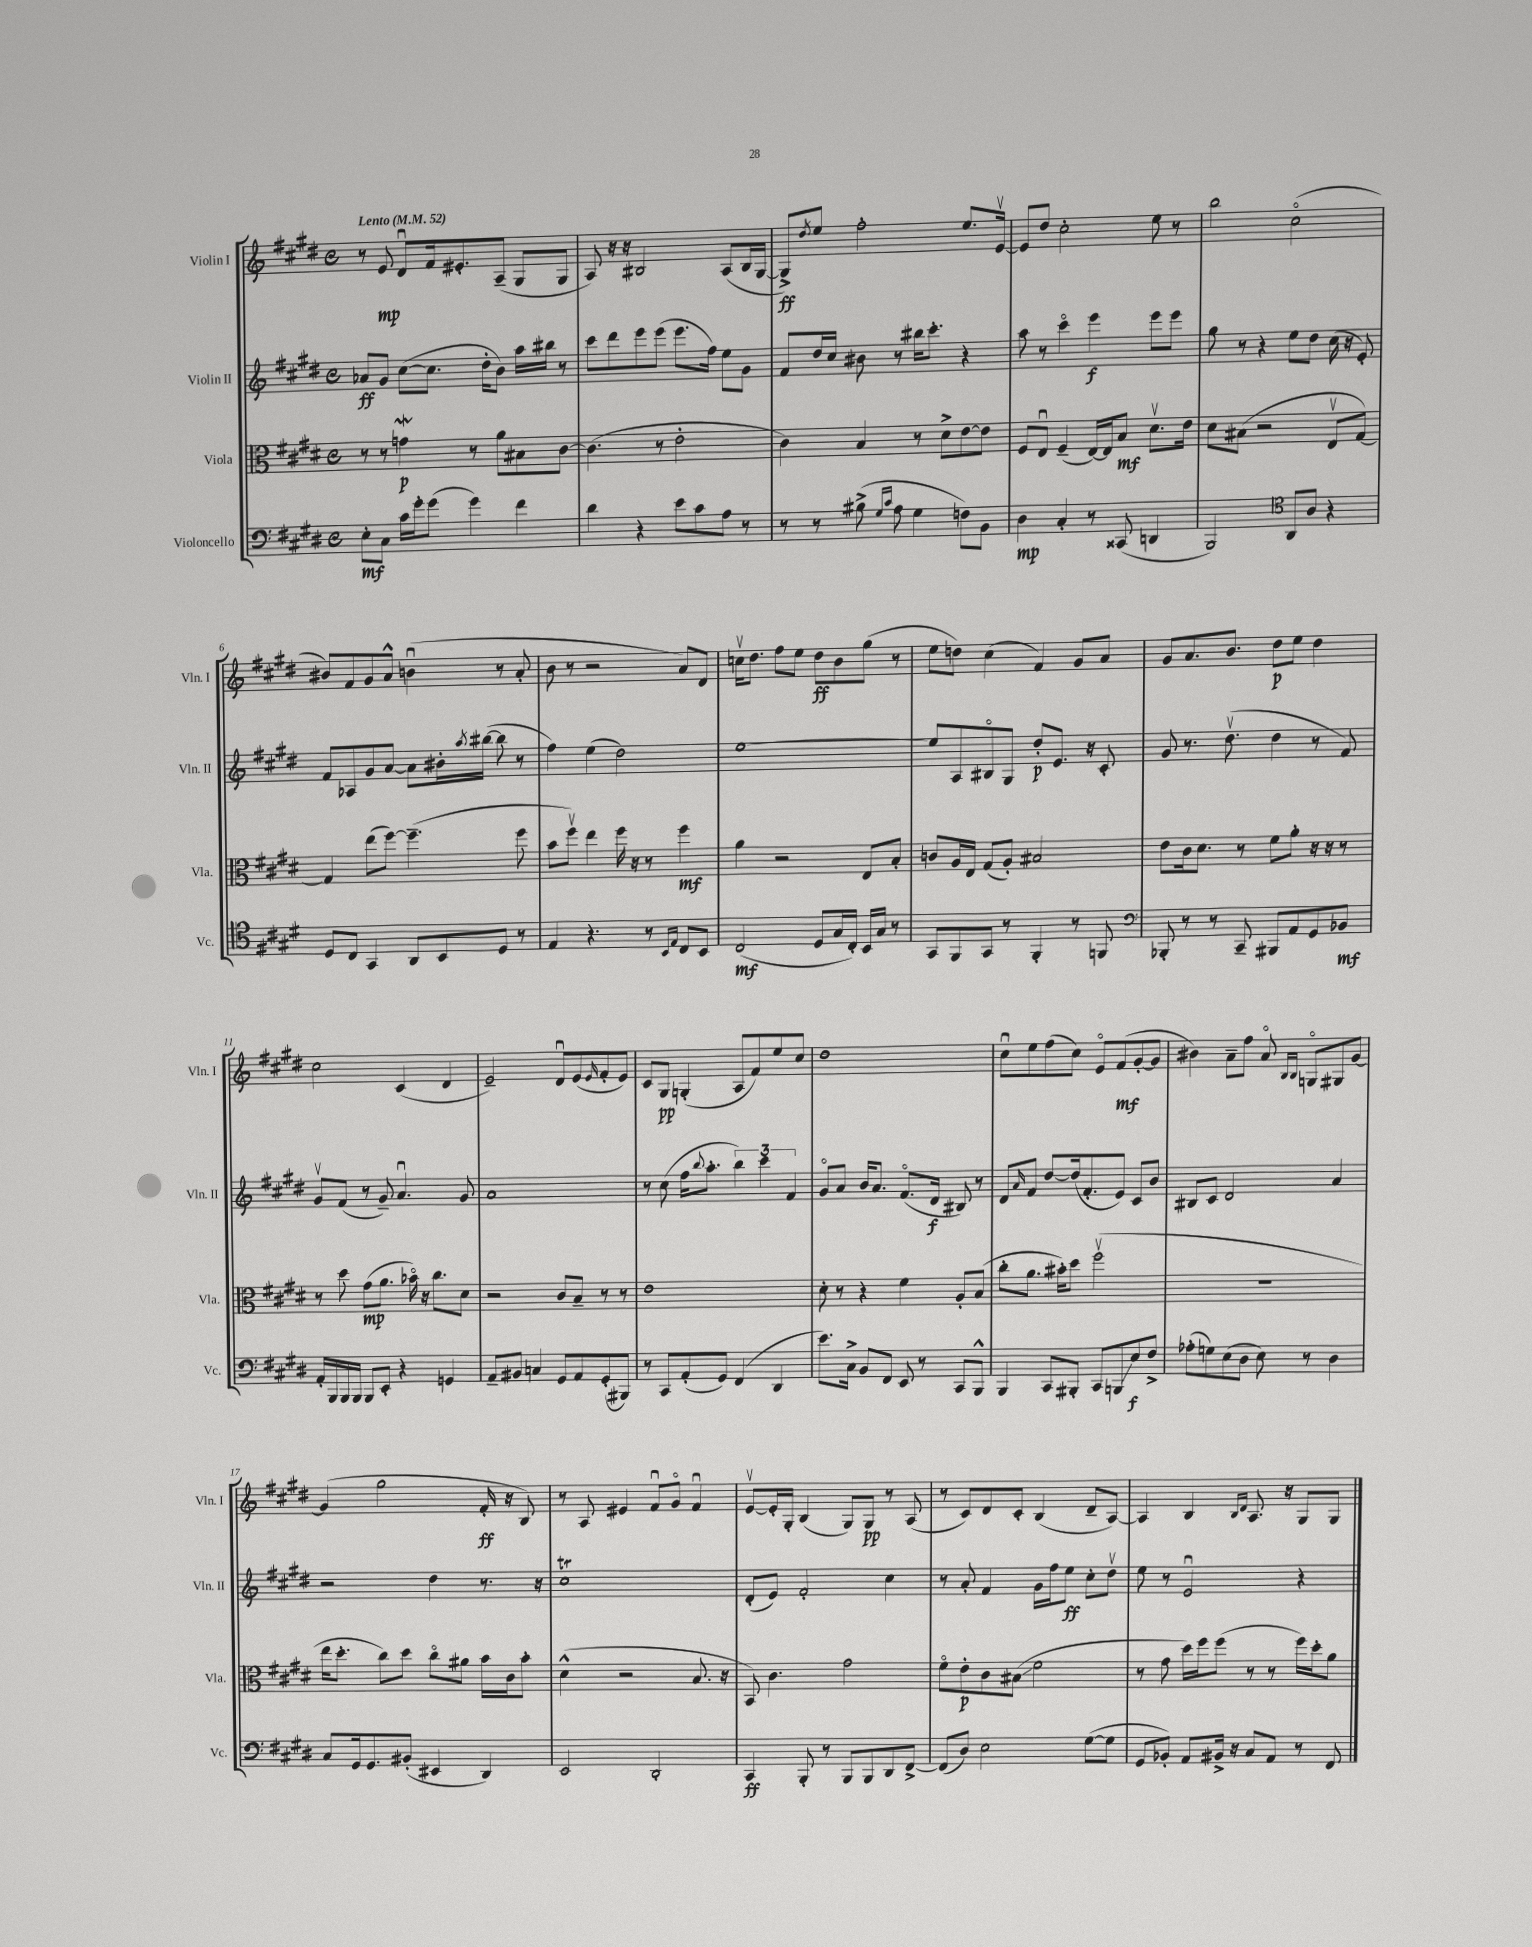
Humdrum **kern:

**kern	**kern	**kern	**kern
*staff4	*staff3	*staff2	*staff1
*clefF4	*clefC3	*clefG2	*clefG2
*k[f#c#g#d#]	*k[f#c#g#d#]	*k[f#c#g#d#]	*k[f#c#g#d#]
*M4/4	*M4/4	*M4/4	*M4/4
*met(c)	*met(c)	*met(c)	*met(c)
*MM52	*MM52	*MM52	*MM52
8E'	8r	8a-	8r
8C#	8r	8g#	8e
16c#	4g	([8cc#	8d#u
16g#'	.	.	.
(8g#	.	8.cc#]	16f#
.	.	.	8.e#'
4g#)	8r	.	.
.	.	16dd#'	.
.	8a	8b)	(8A~
4f#	8B#	16aa	8G#
.	.	16bb#	.
.	[8c#	8r	8G#
=	=	=	=
4d#	(4.c#]	8ccc#	8A)
.	.	8ddd#	16r
.	.	.	16r
4r	.	8eee	2B#
.	8r	(8eee	.
8e	2e'	8.eee	.
8c#	.	.	.
.	.	16ff#)	.
8A	.	8ee	(8A
8r	.	8g#	16B#
.	.	.	[16G#
=	=	=	=
8r	4c#)	8f#	8G#^])
.	.	.	8qdd#
8r	.	16dd#	8ee
.	.	16cc#	.
(8B#^	4B	8b#	2ff#'
16qqG#	.	.	.
16qqc#	.	.	.
8A	.	8r	.
4G#	8r	16bb#	.
.	.	8.ccc#'	.
.	8d#^	.	.
8F)	[8e	4r	8.ee
8BB	8e]	.	.
.	.	.	[16ev
=	=	=	=
4D#	8F#	8aa	8e]
.	8Eu	8r	8dd#
4C#'	(4F#~	4ccc#o	2cc#'
8r	[16E)	4eee	.
.	16E]	.	.
(8CC##	8B	.	.
4DD	8.d#v	8eee	8ee
.	.	8eee	8r
.	16e	.	.
=	=	=	=
2BBB)	8d#	8gg#	2bb
.	(8B#	8r	.
.	2r	4r	.
*clefC4	*	*	*
8AA	.	8ee	(2cc#o
8A	.	8dd#	.
4r	8Ev	(16cc#	.
.	.	16r	.
.	[8G#)	8e')	.
=	=	=	=
8D#	4G#]	8f#	8b#)
8C#	.	8A-	8f#
4GG#	(8ee	8g#	8g#
.	[8ff#)	[8a	8a^^
8AA	(4.ff#~]	8a]	(4bu
8BB	.	16b#'	.
.	.	8qaa	.
.	.	([16bb#	.
8D#	.	8bb#]	8r
8r	8ff#	8r	8a'
=	=	=	=
4E	8b	4ff#)	8b
.	8ff#v)	.	8r
4.r	4ee	(4ee	2r
.	16ff#	2dd#)	.
.	16r	.	.
8r	8r	.	.
16qqBB	.	.	.
16qqE	.	.	.
8C#	4ff#	.	8a)
8BB	.	.	8d#
=	=	=	=
(2C#	4a	[1ee	16ccv
.	.	.	8.dd#
.	2r	.	8ff#
.	.	.	8ee
8D#	.	.	8dd#
16G#	.	.	8b
16C#')	.	.	.
16BB	8E	.	(8gg#
16G#	.	.	.
8r	8B'	.	8r
=	=	=	=
8GG#	8c	8ee]	8ee
8FF#	16A	8A	8dd)
.	16E	.	.
8GG#	(8G#	8B#o	(4cc#
8r	8A')	8G#	.
4FF#'	2B#	8dd#'	4f#)
.	.	8.e	.
8r	.	.	8g#
.	.	16r	.
8FF	.	8c#'	8a
=	=	=	=
*clefF4	*	*	*
8BBB-'	8e	8g#	8g#
8r	16c#	8.r	8.a
.	8.d#	.	.
8r	.	.	.
.	.	(8.dd#v	8.b
8CC#~	8r	.	.
8BBB#	8f#	4dd#	8dd#
8AA	8a'	.	8ee
8GG#	16r	8r	4dd#
.	16r	.	.
8BB-	8r	8f#)	.
=	=	=	=
16AA'	8r	8g#v	2cc#
16BBB	.	.	.
16BBB	8dd#	(8f#	.
16BBB	.	.	.
8BBB	(8g#	8r	.
8EE'	8.a	8g#~)	.
4r	.	4.au	(4c#
.	16b-o)	.	.
.	16r	.	.
.	8.cc#	.	.
4GG	.	.	4d#
.	8d#	8g#	.
=	=	=	=
8AA~	2r	1a	2e~)
8BB#	.	.	.
4C	.	.	.
8GG#	8c#	.	8d#u
8AA	8B~	.	(8e
.	.	.	16qqe
(8GG#'	8r	.	8f#'
8BBB#)	8r	.	8e)
=	=	=	=
8r	1e	8r	8c#
8CC#	.	(8cc#	8G#
(8AA'	.	16ff#	(4G'
.	.	8qqbb	.
.	.	8.aa'	.
8GG#)	.	.	.
(4FF#	.	6bb)	8A
.	.	.	8f#)
.	.	6ccc#	.
4DD#	.	.	8ee
.	.	6f#	.
.	.	.	8cc#
=	=	=	=
8.e)	8d#'	8g#o	1dd#
.	8r	8a	.
16C#^	.	.	.
8BB	4r	16b	.
.	.	8.a	.
8FF#	.	.	.
8EE	4f#	(8.f#o	.
8r	.	.	.
.	.	16d#	.
8CC#	8A'	8B#)	.
8BBB^^	(8B	8r	.
=	=	=	=
4BBB	8cc#'	8d#	8cc#u
.	.	16qqa	.
.	8.a	8f#	8ee
8CC#	.	[8dd#	(8ff#
.	16b#')	.	.
8BBB#'	8dd#	(16dd#]	8cc#)
.	.	8.f#'	.
8CC#	(2ff#v	.	8eo
8BBB	.	8e)	(8f#
8E	.	8c#	[8g#'
8F#^	.	8b	8g#]
=	=	=	=
(8A-'	1r	8B#	4b#)
8G)	.	8c#	.
(8E	.	2d#	8a~
8D#	.	.	8ff#
8E)	.	.	8ao
.	.	.	16qqB
.	.	.	16qqB
8r	.	.	8Go
4D#	.	4a	8G#
.	.	.	[8g#
=	=	=	=
8C#	16ee	2r	(4g#]
.	8.dd#'	.	.
16GG#	.	.	.
8.GG#	.	.	.
.	8cc#)	.	2gg#
(8BB#'	8dd#	.	.
4EE#	8cc#o	4dd#	.
.	8a#	.	.
4DD#)	16b	8.r	16f#'
.	16c#	.	16r
.	8b'	.	8B)
.	.	16r	.
=	=	=	=
2EE	(4d#^^	1cc#	8r
.	.	.	8A
.	2r	.	4e#
2DD#'	.	.	8f#u
.	.	.	8g#o
.	8.B	.	4f#u
.	16r	.	.
=	=	=	=
4CC#	8BB)	(8d#'	[8ev
.	4.c#	8e)	16e']
.	.	.	16G#'
8BBB'	.	2f#'	(4B
8r	.	.	.
8BBB	2g#	.	8G#)
8BBB	.	.	8G#
8DD#	.	4cc#	8r
[8FF#^	.	.	(8A
=	=	=	=
(8FF#]	8f#o	8r	8r
8D#)	8e'	8a'	8c#)
2E	8c#	4f#	8d#
.	(8B#	.	8c#'
.	2f#	16g#	(4B
.	.	16ff#	.
.	.	8ee	.
([8G#	.	8cc#'	8d#~
8G#]	.	8dd#v	[8A)
=	=	=	=
8GG#	8r	8ee	4A]
8BB-')	8g#	8r	.
8AA	16dd#)	2eu	4B
.	16ff#	.	.
16BB#^	(8ff#	.	.
16r	.	.	.
.	.	.	16qqB
.	.	.	16qqd#
8C#	8r	.	8.A
8AA	8r	.	.
.	.	.	16r
8r	16ff#)	4r	8G#
.	16dd#'	.	.
8FF#	8a	.	8G#
==	==	==	==
*-	*-	*-	*-
